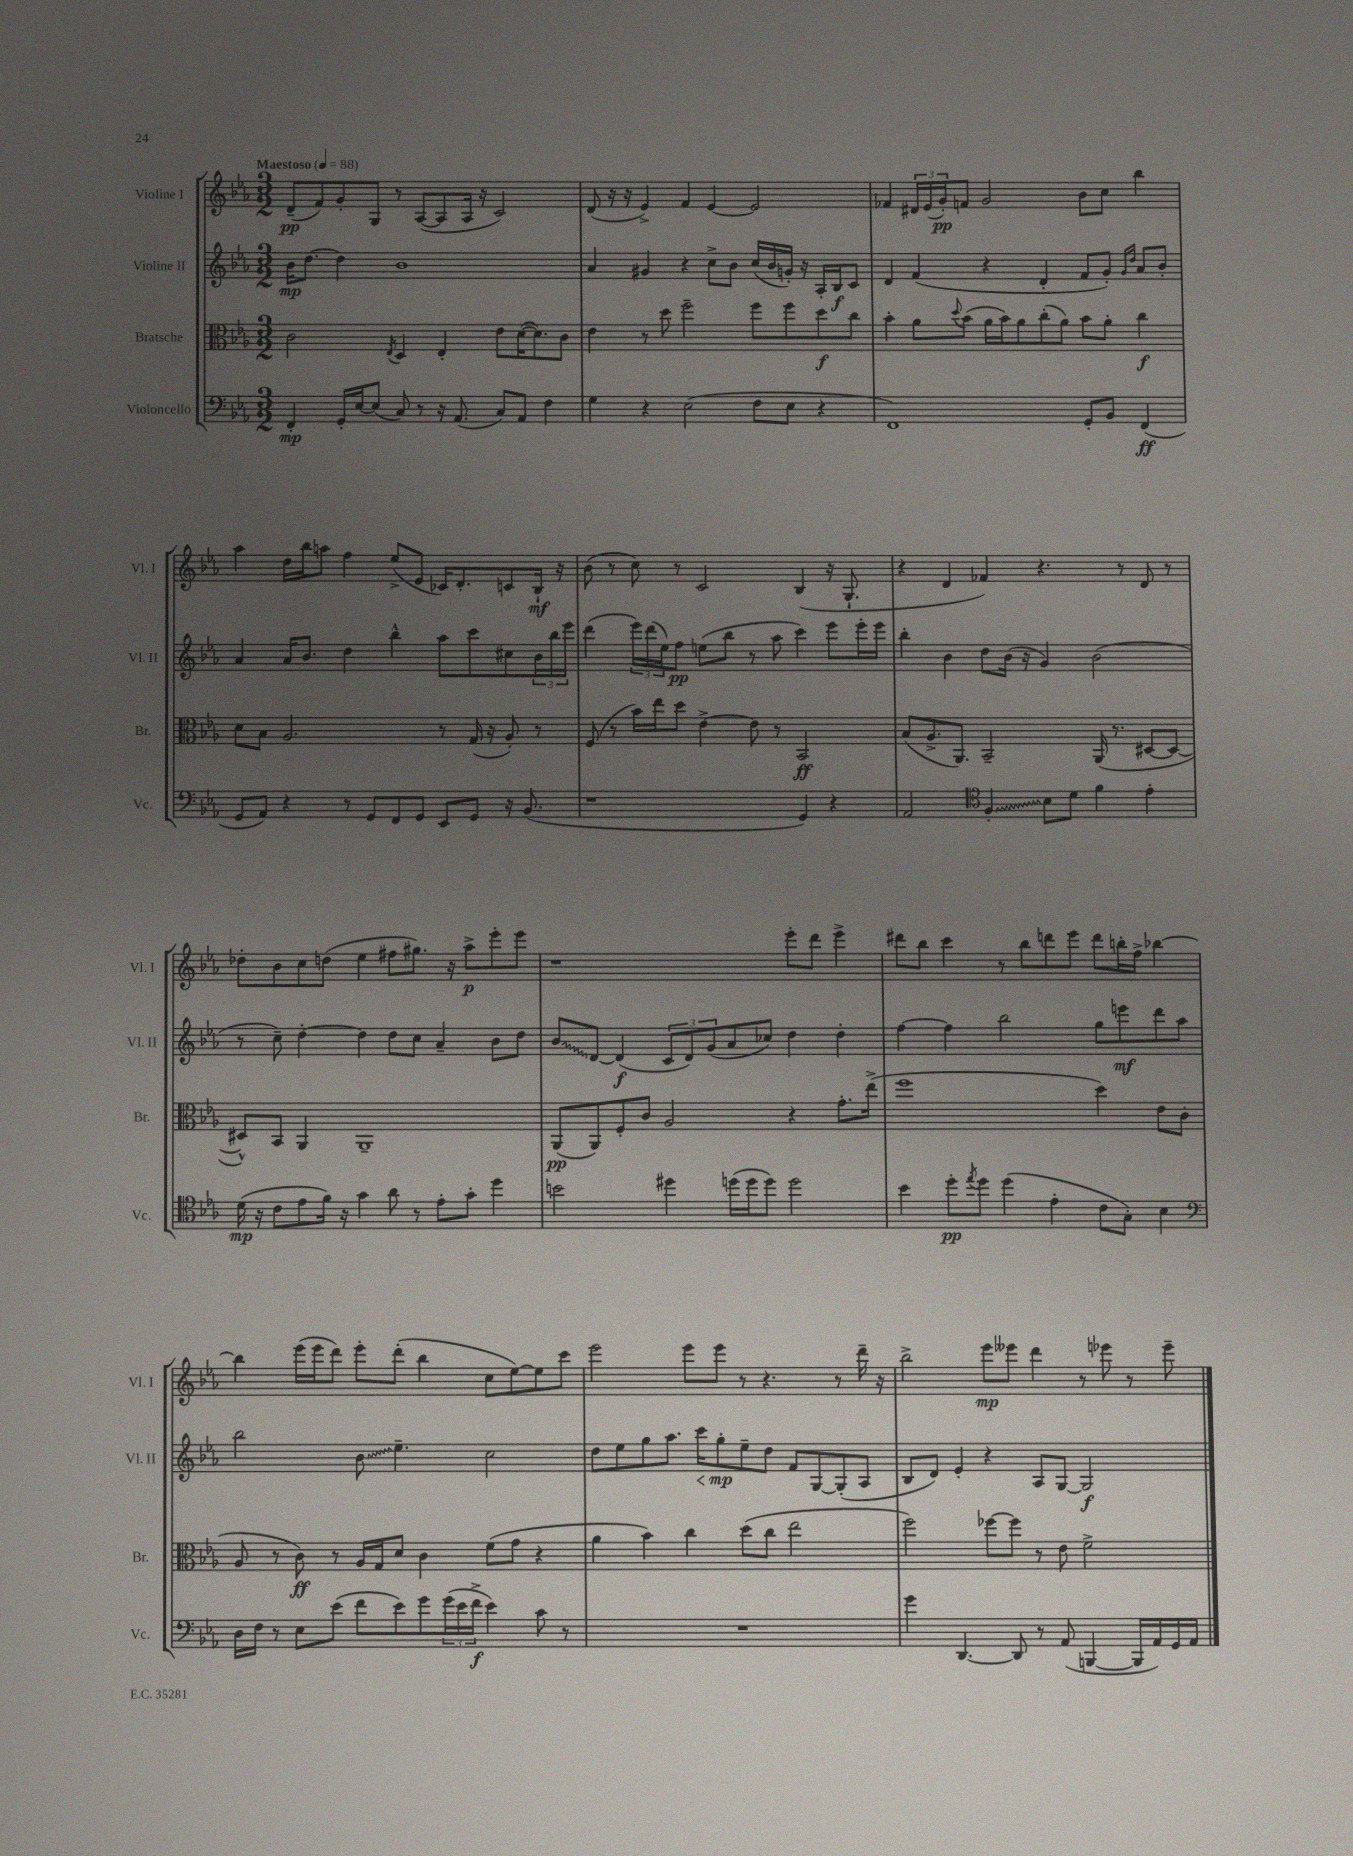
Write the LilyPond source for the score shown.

<<
\new StaffGroup <<
\new Staff = "s0" \with { instrumentName = "Violine I" shortInstrumentName = "Vl. I" } {
    \clef treble \key ees \major \numericTimeSignature \time 3/2 \tempo "Maestoso" 4 = 88
    d'8--\pp( f'8) g'8-. g8 r8 aes8~( aes8 aes16 r16 c'2) |
    d'8( r16 r16 ees'4->) f'4 ees'4~ ees'2 |
    fes'4 \tuplet 3/2 { dis'16 ees'16( g'16-.\pp) } f'8 g'2 bes'8 c''8 bes''4 |
    aes''4 d''16 bes''16 a''8 f''4 ees''8->( ees'8 ces'16) d'8.-. c'8 bes16-!\mf r16 |
    bes'8( r8 c''8) r8 c'2 bes4( r16 g8.-! |
    r4 d'4 fes'4) r4. r8 d'8 r8 |
    des''8-. bes'8 c''8 d''8( ees''4 fis''8 gis''8.) r16 aes''8->\p ees'''8-. ees'''8 |
    r1 ees'''8-. d'''8 ees'''4-> |
    dis'''8 bes''8 c'''4 r8 bes''8 d'''8 ees'''8 d'''8 b''16-. f''16-> bes''4~ |
    bes''4 ees'''16( ees'''16 d'''8) ees'''8-. d'''8-.( bes''4 c''8 ees''8~) ees''8 c'''8 |
    ees'''2 ees'''8 ees'''8 r8 r4. r8 d'''16-- r16 |
    bes''2-> ees'''8\mp eeses'''8 d'''4 r8 ees'''8 r8 ees'''8-- \bar "|." |
}
\new Staff = "s1" \with { instrumentName = "Violine II" shortInstrumentName = "Vl. II" } {
    \clef treble \key ees \major \numericTimeSignature \time 3/2
    bes'16\mp d''8.~ d''4 bes'1 |
    aes'4 gis'4 r4 c''8-> bes'8 c''16( bes'16 g'16-.) r16 aes16-. bes16\f c'8 |
    d'4 f'4( r4 d'4-. f'8 g'8-.) \grace { g'16 d''16 } aes'8 bes'8-. |
    aes'4 aes'16 bes'8. d''4 bes''4-^ aes''8 c'''8 cis''8 \tuplet 3/2 { bes'16 bes''16 ees'''16 } |
    d'''4( \tuplet 3/2 { ees'''16) d'''16( ees''16) } f''8\pp e''8( bes''8 r8 aes''8 c'''4) ees'''8 ees'''16-. ees'''16 |
    bes''4-. bes'4 d''8 bes'16( r16 g'4) bes'2( |
    r8 c''8--) d''4~-. d''4 d''8 c''8 aes'4-- bes'8 d''8 |
    \once \override Glissando.style = #'zigzag bes'8\glissando d'8~ d'4\f( \tuplet 3/2 { c'8 d'8) g'8( } aes'8 ces''8) d''4 d''4-. |
    f''4~ f''4 bes''2 g''8 e'''8\mf d'''8 aes''8 |
    bes''2 \once \override Glissando.style = #'zigzag bes'8\glissando ees''4.-- c''2 |
    d''8 ees''8 g''8 aes''8. c'''16\< g''8-.\mp\! ees''8-- d''8 f'8 g8~ g8-.( aes8 |
    bes8 d'8) ees'4-. r4 aes8 g8~ g2\f \bar "|." |
}
\new Staff = "s2" \with { instrumentName = "Bratsche" shortInstrumentName = "Br." } {
    \clef alto \key ees \major \numericTimeSignature \time 3/2
    c'2 \acciaccatura { ees8 } d4 ees4-. ees'8 d'16~( d'8.) c'8 |
    ees'4 r8 d''8 f''2-- f''8 f''8 d''8\f c''8 |
    bes'4-. aes'8 \appoggiatura { d''8 } bes'8( aes'16 bes'16) aes'8 c''8-.( aes'8) bes'8 aes'8-. c''4\f |
    d'8 bes8 aes2. r8 g16( r16 aes8-.) r8 |
    f8( r8 bes'16) ees''16 d''8 ees'4~-> ees'8 r8 bes,2\ff |
    bes8( aes8.-> aes,8.) bes,2-- aes,16( r8. dis8~ dis8~ |
    dis8-^) bes,8 aes,4 aes,1-- |
    aes,8\pp( aes,8) f8-. c'8 aes2 r4 g'8.-. ees''16->( |
    f''1 d''4) ees'8 c'8( |
    aes8 r8 c'8\ff) r8 aes16 g16 d'8 c'4 f'8( g'8 r4 |
    aes'4 bes'4) c''4 d''8( c''8 ees''2 |
    f''2) fes''8~ fes''8 r8 ees'8 f'2-> \bar "|." |
}
\new Staff = "s3" \with { instrumentName = "Violoncello" shortInstrumentName = "Vc." } {
    \clef bass \key ees \major \numericTimeSignature \time 3/2
    f,4-.\mp g,16-. ees16~ ees8( c8) r8 r16 aes,8.( c8) aes,8 f4 |
    g4 r4 ees2( f8 ees8 r4 |
    f,1) g,8-. bes,8 f,4\ff( |
    g,8 aes,8) r4 r8 g,8 f,8 g,8 ees,8 g,8 r16 bes,8.( |
    r1 g,4) r4 |
    aes,2 \clef tenor \once \override Glissando.style = #'zigzag f4-.\glissando bes8 d'8 f'4 ees'4-. |
    d'16\mp( r16 c'8 ees'8 f'16) r16 g'4 aes'8 r8 ees'8-. g'8-. d''4 |
    b'2 dis''4 d''16( d''16 d''8) d''2 |
    bes'4 d''8-.\pp \acciaccatura { ees''8 } d''8 d''4( ees'4-. c'8 g8-.) bes4 |
    \clef bass d16 f16 r8 ees8 ees'8( f'8 ees'8) g'8 \tuplet 3/2 { g'16( ees'16 f'16->\f } ees'4) c'8 r8 |
    R1. |
    g'4 d,4.~ d,8 r8 aes,8( b,,4~ b,,16 aes,16) g,16 aes,16 \bar "|." |
}
>>
>>
\layout { \context { \Score \remove "Bar_number_engraver" } }
